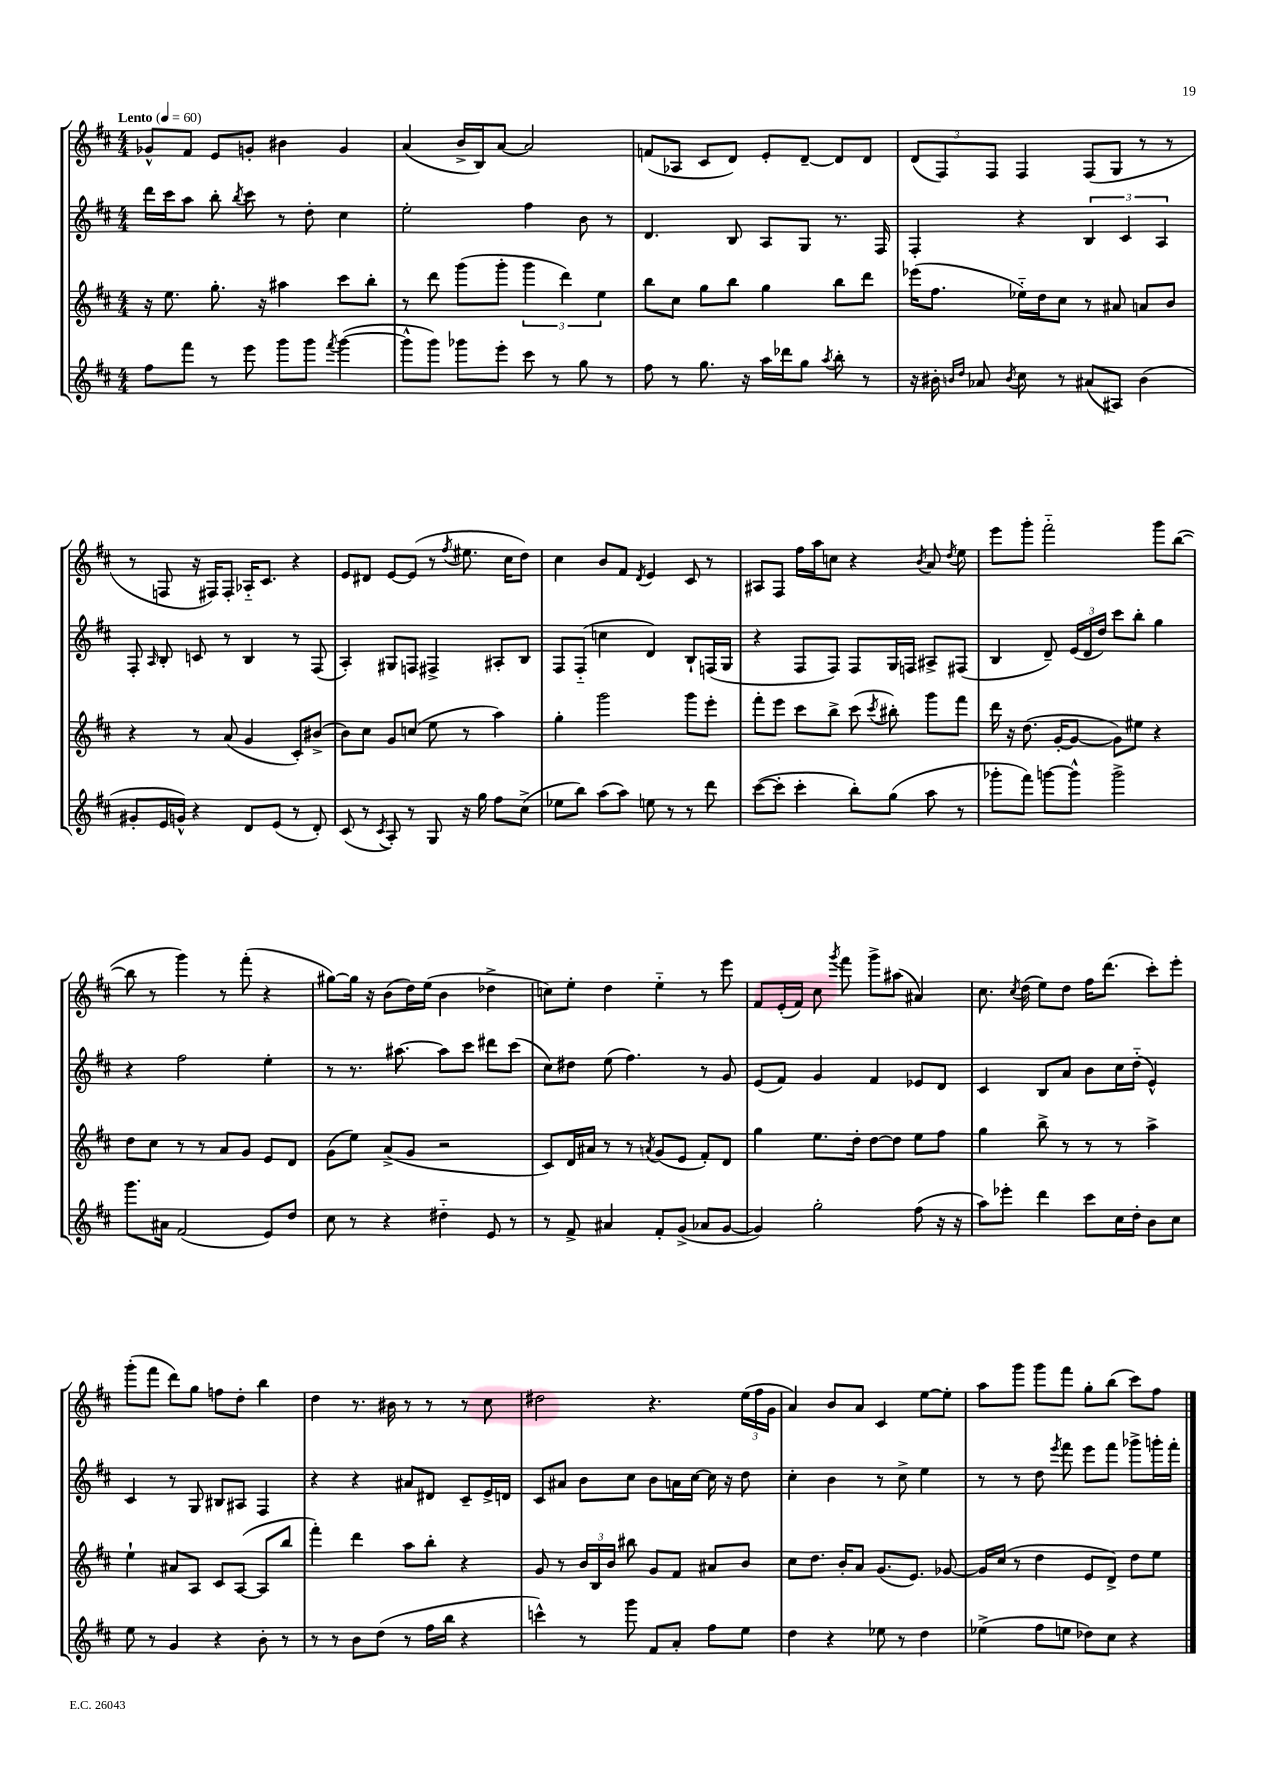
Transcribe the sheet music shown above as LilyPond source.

<<
\new StaffGroup <<
\new Staff = "s0" {
    \clef treble \key d \major \numericTimeSignature \time 4/4 \tempo "Lento" 4 = 60
    \autoBeamOff ges'8[-^ fis'8] e'8[ g'8]-. bis'4 g'4 |
    a'4( b'16[-> b16) a'8]~ a'2 |
    f'8[( aes8] cis'8[ d'8]) e'8[-. d'8]~-- d'8[ d'8] |
    \tuplet 3/2 { d'8[( fis8) fis8] } fis4 fis8[( g8] r8 r8 |
    r8 f8 r16 fis16[) fis8]-. aes16[-_ cis'8.] r4 |
    e'8[ dis'8] e'8[~ e'8]( r8 \acciaccatura { fis''8 } eis''8. cis''16[ d''8]) |
    cis''4 b'8[ fis'8] \acciaccatura { d'8 } e'4 cis'8 r8 |
    ais8[ fis8] fis''16[ a''16 c''8] r4 \acciaccatura { b'8 } a'8 \acciaccatura { d''8 } e''8 |
    e'''8[ g'''8]-. fis'''2-_ g'''8[ b''8]~( |
    b''8 r8 g'''4) r8 fis'''8-.( r4 |
    gis''8[~) gis''16] r16 b'8[( d''16) e''16]( b'4 des''4-> |
    c''8[) e''8]-. d''4 e''4-_ r8 e'''8 |
    fis'8[ e'16-.( fis'16]) cis''8 \acciaccatura { g'''8 } fis'''8 g'''8[-> ais''8]( ais'4) |
    cis''8. \acciaccatura { cis''8 } d''16( e''8[) d''8] fis''16[ d'''8.]( cis'''8[-.) e'''8]-. |
    g'''8[-.( fis'''8] d'''8[) g''8] f''8[ d''8]-. b''4 |
    d''4 r8. bis'16 r8 r8 r8 cis''8 |
    dis''2 r4. \tuplet 3/2 { e''16[( fis''16 g'16] } |
    a'4) b'8[ a'8] cis'4 e''8[~ e''8]-. |
    a''8[ g'''8] g'''8[ fis'''8] g''8[-. b''8]( cis'''8[) fis''8] \bar "|." |
}
\new Staff = "s1" {
    \clef treble \key d \major \numericTimeSignature \time 4/4
    \autoBeamOff d'''16[ cis'''16 a''8] b''8-. \acciaccatura { b''8 } cis'''8 r8 d''8-. cis''4 |
    e''2-. fis''4 b'8 r8 |
    d'4. b8 a8[ g8] r8. fis16 |
    fis4-. r4 \tuplet 3/2 { b4 cis'4 a4 } |
    fis8-. \grace { a16 } b8-. c'8 r8 b4 r8 fis8( |
    a4-.) gis8[ f8] fis4-> ais8[-. b8] |
    fis8[ fis8]-_( c''4 d'4) b8[-! f16( g16] |
    r4 fis8[ fis8]) fis8[ g16 f16] ais8[-> fis8]( |
    b4 d'8--) \tuplet 3/2 { e'16[( d'16 d''16]) } cis'''8[ b''8]-. g''4 |
    r4 fis''2 e''4-. |
    r8 r8. ais''8.~ ais''8[ cis'''8] dis'''8[ cis'''8]( |
    cis''8[) dis''8] e''8( fis''4.) r8 g'8 |
    e'8[( fis'8]) g'4 fis'4 ees'8[ d'8] |
    cis'4 b8[ a'8] b'8[ cis''16 d''16]-_( e'4-^) |
    cis'4 r8 g8 bis8[ ais8] fis4 |
    r4 r4 ais'8[ dis'8] cis'8[-- e'16-> d'16] |
    cis'8[ ais'8] b'8[ cis''8] b'8[ a'16 cis''16]~ cis''16 r16 d''8 |
    cis''4-. b'4 r8 cis''8-> e''4 |
    r8 r8 d''8 \acciaccatura { e'''8 } fis'''8 e'''8[ fis'''8] ges'''8[-> g'''16-. fis'''16]-. \bar "|." |
}
\new Staff = "s2" {
    \clef treble \key d \major \numericTimeSignature \time 4/4
    \autoBeamOff r16 e''8. g''8.-. r16 ais''4 cis'''8[ b''8]-. |
    r8 d'''8 g'''8[( g'''8]-. \tuplet 3/2 { g'''4 d'''4) e''4 } |
    b''8[ cis''8] g''8[ b''8] g''4 b''8[ d'''8] |
    ees'''16[( fis''8.] ees''16[-_) d''16 cis''8] r8 ais'8 a'8[ b'8] |
    r4 r8 a'8( g'4 cis'8[-.) bis'8]->( |
    b'8[) cis''8] g'8[ c''8]( e''8 r8 a''4) |
    g''4-. g'''2 g'''8[ e'''8]-. |
    fis'''8[-. e'''8] cis'''8[ b''8]-> cis'''8( \acciaccatura { cis'''8 } bis''8-.) g'''8[ fis'''8] |
    d'''16 r16 d''8.( g'16[~-. g'8]~ g'8[) eis''8] r4 |
    d''8[ cis''8] r8 r8 a'8[ g'8] e'8[ d'8] |
    g'8[( e''8]) a'8[->( g'8] r2 |
    cis'8[) d'16 ais'16] r8 r8 \acciaccatura { a'8 } g'8[( e'8] fis'8[-.) d'8] |
    g''4 e''8.[ d''16]-. d''8[~ d''8] e''8[ fis''8] |
    g''4 b''8-> r8 r8 r8 a''4-> |
    e''4-! ais'8[ a8] cis'8[ a8]~( a8[ b''8] |
    fis'''4-.) d'''4 a''8[ b''8]-. r4 |
    g'8 r8 \tuplet 3/2 { b'16[ b16 b'16] } bis''8 g'8[ fis'8] ais'8[ b'8] |
    cis''8[ d''8.] b'16[-. a'8] g'8.[( e'8.]) ges'8~ |
    ges'16[ cis''16]( r8 d''4 e'8[ d'8]->) d''8[ e''8] \bar "|." |
}
\new Staff = "s3" {
    \clef treble \key d \major \numericTimeSignature \time 4/4
    \autoBeamOff fis''8[ fis'''8] r8 e'''8 g'''8[ g'''8] \acciaccatura { fis'''8 } g'''4~( |
    g'''8[-^ g'''8]) ges'''8[ e'''8]-. cis'''8 r8 g''8 r8 |
    fis''8 r8 g''8. r16 a''16[ des'''16 g''8] \acciaccatura { a''8 } b''8-. r8 |
    r16 bis'16-. \grace { b'16[ d''16] } aes'8 \acciaccatura { b'8 } cis''8 r8 ais'8[( ais8]) b'4( |
    gis'8[-. e'16 g'16]-^) r4 d'8[ e'8]( r8 d'8-.) |
    cis'8( r8 \acciaccatura { cis'8 } a8-.) r8 g8 r16 g''16 fis''8[ cis''8]->( |
    ees''8[ b''8]) a''8[( a''8]) e''8 r8 r8 d'''8 |
    cis'''8[~( cis'''8]-. cis'''4-. b''8[-.) g''8]( a''8 r8 |
    ges'''8[-. fis'''8]) g'''8[~ g'''8]-^ g'''2-> |
    g'''8.[ ais'16] fis'2( e'8[) d''8] |
    cis''8 r8 r4 dis''4-_ e'8 r8 |
    r8 fis'8-> ais'4 fis'8[-. g'8]->( aes'8[ g'8]~ |
    g'4) g''2-. fis''8( r16 r16 |
    a''8[) ees'''8]-. d'''4 cis'''8[ cis''16 d''16]-. b'8[ cis''8] |
    e''8 r8 g'4 r4 b'8-. r8 |
    r8 r8 b'8[ d''8]( r8 fis''16[ b''16] r4 |
    c'''4-^) r8 g'''8 fis'8[ a'8]-. fis''8[ e''8] |
    d''4 r4 ees''8 r8 d''4 |
    ees''4->( fis''8[ e''8] des''8[) cis''8] r4 \bar "|." |
}
>>
>>
\layout { \context { \Score \remove "Bar_number_engraver" } }
